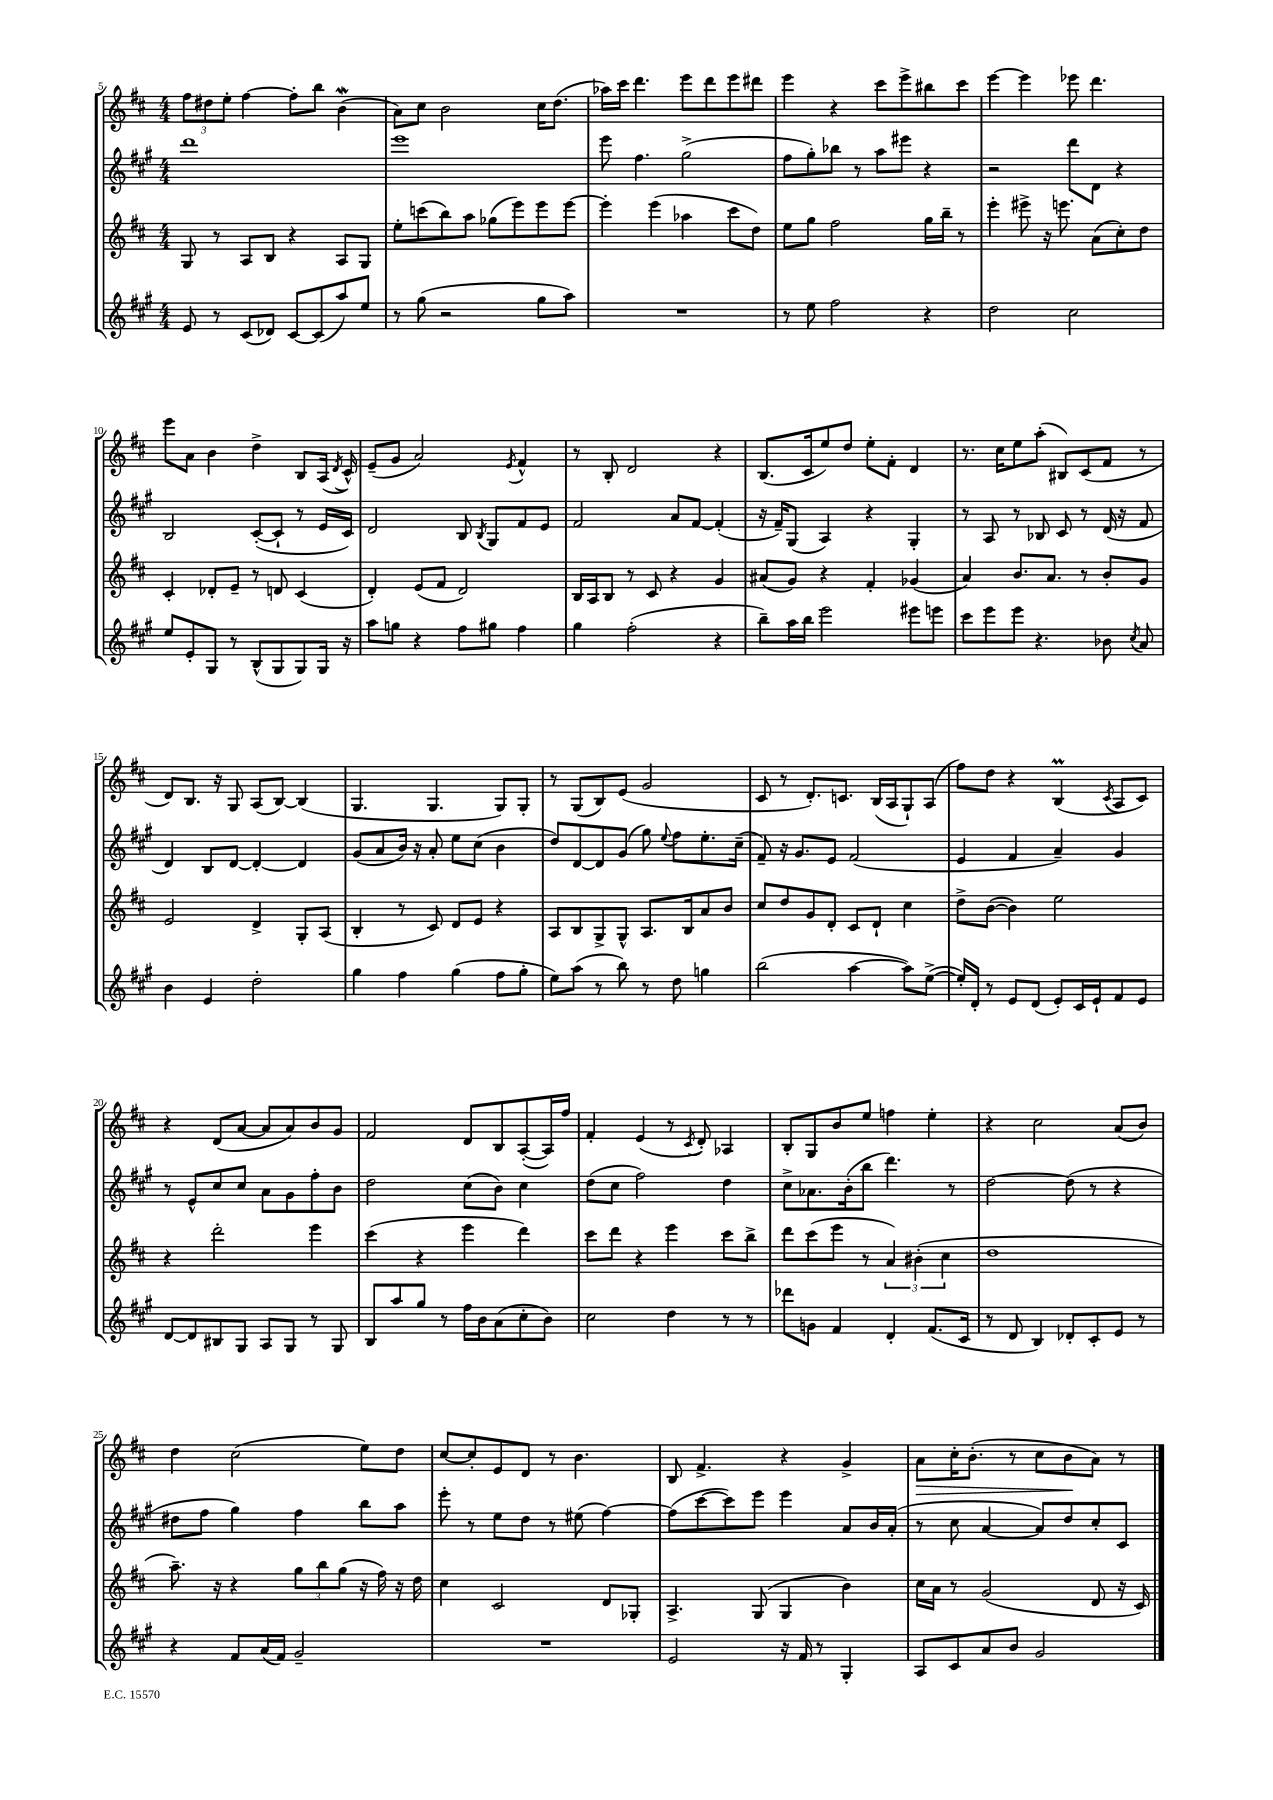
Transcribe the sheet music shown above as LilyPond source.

<<
\new StaffGroup <<
\new Staff = "s0" {
    \clef treble \key d \major \numericTimeSignature \time 4/4
    \autoBeamOff \tuplet 3/2 { fis''8[ dis''8 e''8]-. } fis''4~ fis''8[-. b''8] b'4\mordent( |
    a'8[) cis''8] b'2 cis''16[ d''8.]( |
    aes''16[) cis'''16] d'''4. e'''8[ d'''8 e'''8 dis'''8] |
    e'''4 r4 cis'''8[ e'''8-> bis''8 cis'''8] |
    e'''4~ e'''4 ees'''8 d'''4. |
    e'''8[ a'8] b'4 d''4-> b8[ a16]( \acciaccatura { d'8 } cis'16-^) |
    e'8[--( g'8] a'2) \acciaccatura { e'8 } fis'4-^ |
    r8 b8-. d'2 r4 |
    b8.[( cis'16 e''8) d''8] e''8[-. fis'8]-. d'4 |
    r8. cis''16[ e''8 a''8]-.( bis8[) cis'8( fis'8] r8 |
    d'8[) b8.] r16 g8 a8[( b8]~) b4( |
    g4. g4. g8[) g8]-. |
    r8 g8[( b8) e'8]( g'2 |
    cis'8 r8 d'8.[-.) c'8.] b16[( a16 g8-!) a8]( |
    fis''8[) d''8] r4 b4\prall( \acciaccatura { cis'8 } a8[ cis'8]) |
    r4 d'8[( a'8]~ a'8[ a'8) b'8 g'8] |
    fis'2 d'8[ b8 a8~-.( a16) fis''16] |
    fis'4-. e'4( r8 \acciaccatura { cis'8 } d'8-.) aes4 |
    b8[-. g8 b'8 e''8] f''4 e''4-. |
    r4 cis''2 a'8[( b'8]) |
    d''4 cis''2( e''8[) d''8] |
    cis''8[~ cis''8-. e'8 d'8] r8 b'4. |
    b8 fis'4.-> r4 g'4-> |
    a'8[\> cis''16-. b'8.]-.( r8 cis''8[ b'8\! a'8]) r8 \bar "|." |
}
\new Staff = "s1" {
    \clef treble \key a \major \numericTimeSignature \time 4/4
    \autoBeamOff d'''1 |
    e'''1 |
    e'''8 fis''4. gis''2->( |
    fis''8[ gis''8-.) bes''8] r8 a''8[ eis'''8] r4 |
    r2 d'''8[ d'8] r4 |
    b2 cis'8[~-.( cis'8]-! r8 e'16[ cis'16]) |
    d'2 b8 \acciaccatura { b8 } gis8[ fis'8 e'8] |
    fis'2 a'8[ fis'8]~ fis'4-.( |
    r16 fis'16[--) gis8]( a4) r4 gis4-. |
    r8 a8 r8 bes8 cis'8 r8 d'16( r16 fis'8 |
    d'4) b8[ d'8]~ d'4~-. d'4 |
    gis'8[( a'8 b'16]) r16 a'8-. e''8[ cis''8]( b'4 |
    d''8[) d'8~ d'8 gis'8]( gis''8) \appoggiatura { e''8 } fis''8[ e''8.-. cis''16]--( |
    fis'8--) r16 gis'8.[ e'8] fis'2( |
    e'4 fis'4 a'4--) gis'4 |
    r8 e'8[-^ cis''8 cis''8] a'8[ gis'8 fis''8-. b'8] |
    d''2 cis''8[( b'8]) cis''4 |
    d''8[( cis''8] fis''2) d''4 |
    cis''8[-> aes'8. b'16-.( b''8] d'''4.) r8 |
    d''2~ d''8( r8 r4 |
    dis''8[ fis''8] gis''4) fis''4 b''8[ a''8] |
    e'''8-. r8 e''8[ d''8] r8 eis''8( fis''4~) |
    fis''8[( cis'''8~ cis'''8) e'''8] e'''4 a'8[ b'16 a'16]-.( |
    r8 cis''8 a'4~ a'8[) d''8 cis''8-. cis'8] \bar "|." |
}
\new Staff = "s2" {
    \clef treble \key d \major \numericTimeSignature \time 4/4
    \autoBeamOff g8 r8 a8[ b8] r4 a8[ g8] |
    e''8[-. c'''8( b''8) a''8] ges''8[( e'''8) e'''8 e'''8]~ |
    e'''4-. e'''4( aes''4 cis'''8[ d''8]) |
    e''8[ g''8] fis''2 g''16[ b''16]-- r8 |
    e'''4-. eis'''8-> r16 e'''8. a'8[( cis''8-.) d''8] |
    cis'4-. des'8[-. e'8]-- r8 d'8 cis'4( |
    d'4-.) e'8[( fis'8] d'2) |
    b16[ a16 b8] r8 cis'8 r4 g'4 |
    ais'8[( g'8]) r4 fis'4-. ges'4( |
    a'4) b'8.[ a'8.] r8 b'8[-. g'8] |
    e'2 d'4-> g8[-. a8]( |
    b4-. r8 cis'8) d'8[ e'8] r4 |
    a8[ b8 g8-> g8]-^ a8.[ b16 a'8 b'8] |
    cis''8[ d''8 g'8 d'8]-. cis'8[ d'8]-! cis''4 |
    d''8[-> b'8]~( b'4) e''2 |
    r4 d'''2-. e'''4 |
    cis'''4( r4 e'''4 d'''4) |
    cis'''8[ d'''8] r4 e'''4 cis'''8[ b''8]-> |
    d'''8[ cis'''8( e'''8] r8 \tuplet 3/2 { a'4) bis'4-.( cis''4 } |
    d''1 |
    a''8.--) r16 r4 \tuplet 3/2 { g''8[ b''8 g''8]( } r16 fis''16) r16 d''16 |
    cis''4 cis'2 d'8[ ges8]-. |
    a4.-> g8( g4 b'4) |
    cis''16[ a'16] r8 g'2( d'8 r16 cis'16) \bar "|." |
}
\new Staff = "s3" {
    \clef treble \key a \major \numericTimeSignature \time 4/4
    \autoBeamOff e'8 r8 cis'8[( des'8]) cis'8[~ cis'8( a''8) e''8] |
    r8 gis''8( r2 gis''8[ a''8]) |
    R1 |
    r8 e''8 fis''2 r4 |
    d''2 cis''2 |
    e''8[ e'8-. gis8] r8 b8[-^( gis8 gis8) gis16] r16 |
    a''8[ g''8] r4 fis''8[ gis''8] fis''4 |
    gis''4 fis''2-.( r4 |
    b''8[--) a''16 b''16] e'''2 eis'''8[ e'''8] |
    cis'''8[ e'''8 e'''8] r4. bes'8 \acciaccatura { cis''8 } a'8 |
    b'4 e'4 d''2-. |
    gis''4 fis''4 gis''4( fis''8[ gis''8]-. |
    e''8[) a''8]( r8 b''8) r8 d''8 g''4 |
    b''2( a''4~ a''8[) e''8]~->( |
    e''16[-.) d'16]-. r8 e'8[ d'8]( e'8[-.) cis'16 e'16-! fis'8 e'8] |
    d'8[~ d'8 bis8 gis8] a8[ gis8] r8 gis8 |
    b8[ a''8 gis''8] r8 fis''16[ b'16 a'8( cis''8-. b'8]) |
    cis''2 d''4 r8 r8 |
    des'''8[ g'8] fis'4 d'4-. fis'8.[( cis'16] |
    r8 d'8 b4) des'8[-. cis'8-. e'8] r8 |
    r4 fis'8[ a'16( fis'16]) gis'2-- |
    R1 |
    e'2 r16 fis'16 r8 gis4-. |
    a8[ cis'8 a'8 b'8] gis'2 \bar "|." |
}
>>
>>
\layout { \context { \Score currentBarNumber = #5 } }
